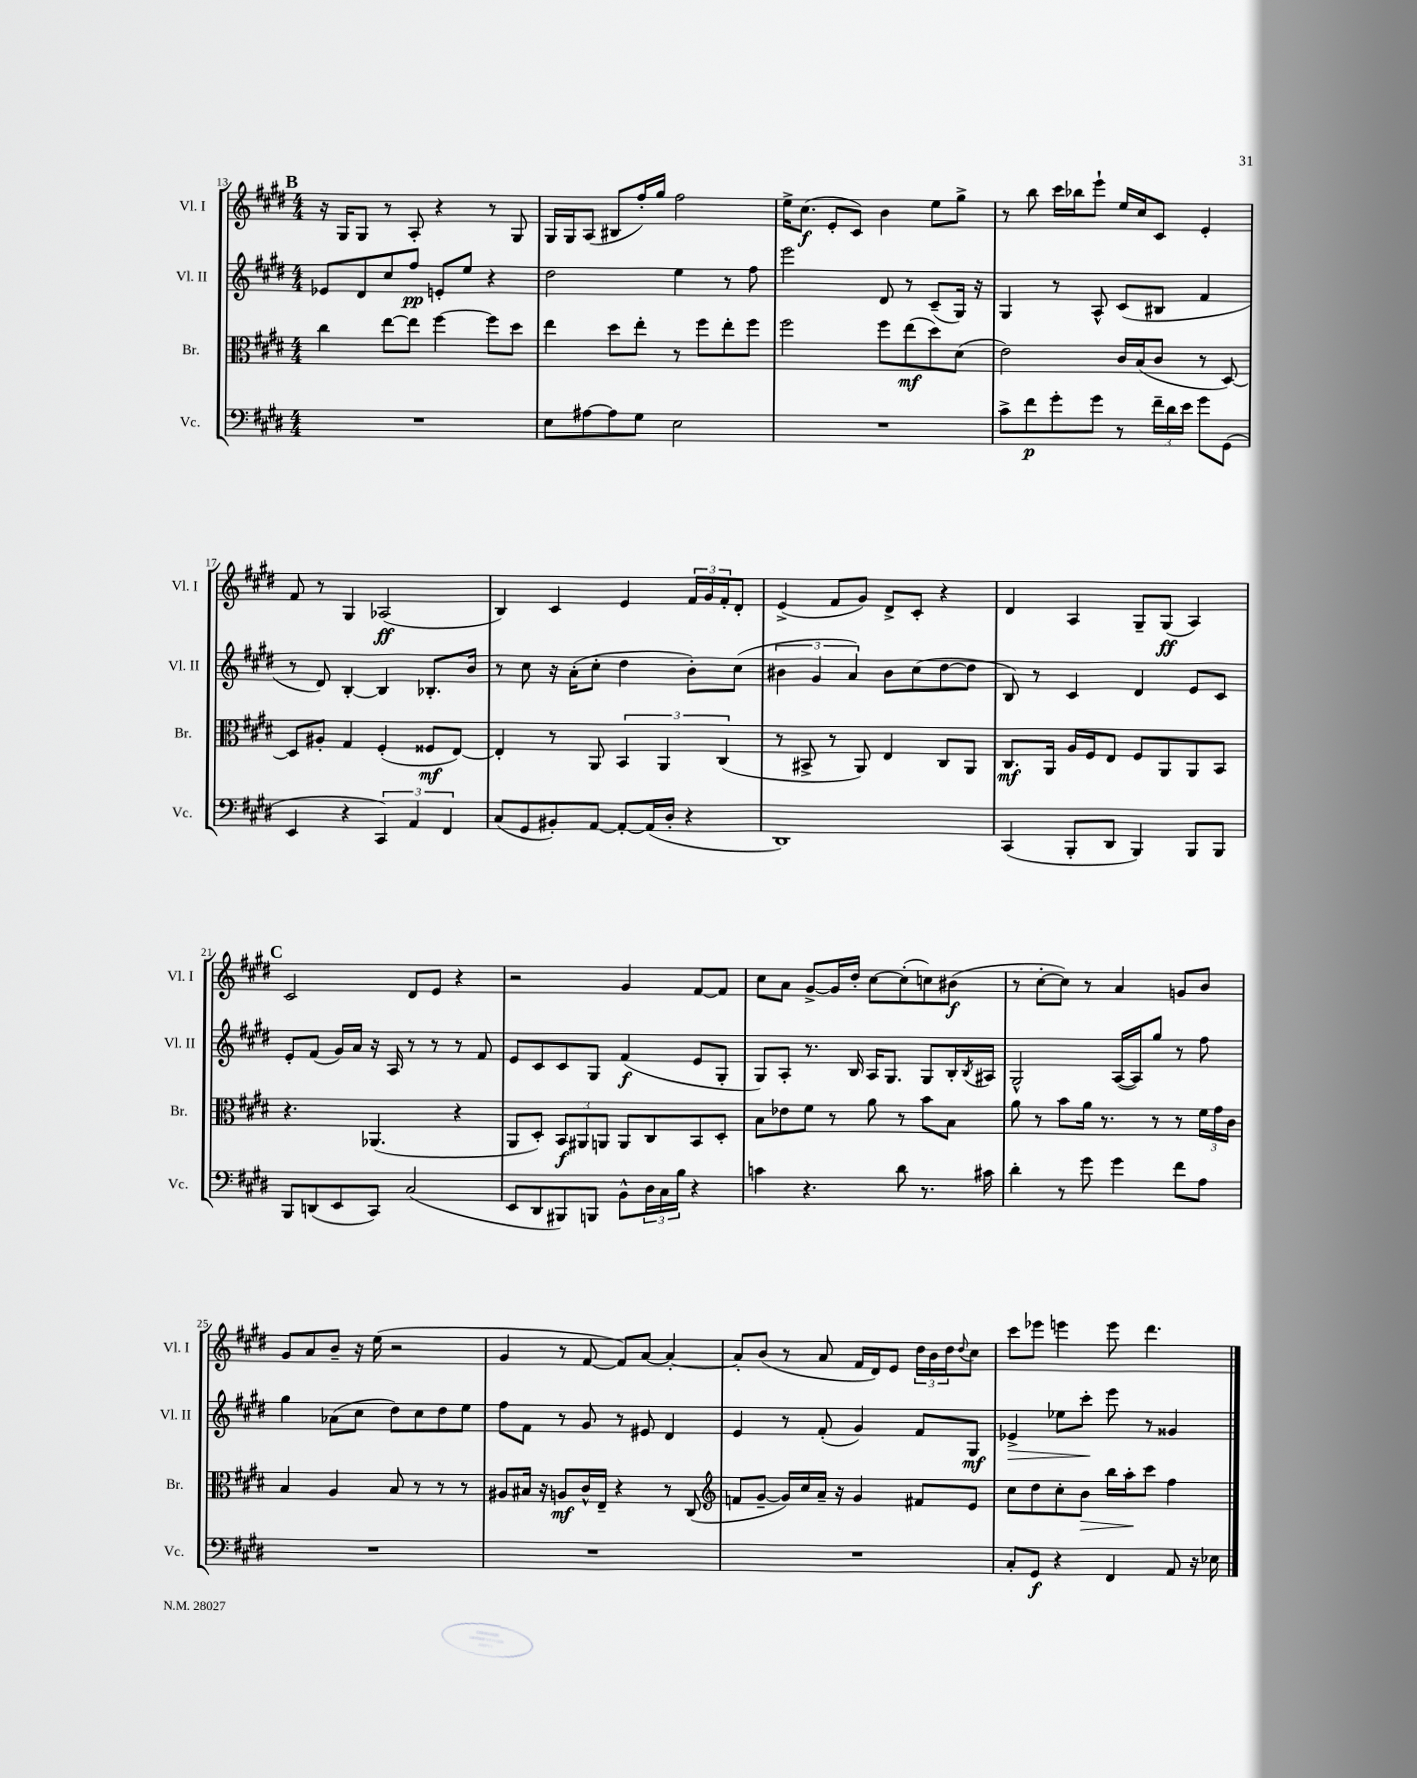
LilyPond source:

<<
\new StaffGroup <<
\new Staff = "s0" \with { instrumentName = "Vl. I" shortInstrumentName = "Vl. I" } {
    \clef treble \key e \major \numericTimeSignature \time 4/4
    \mark \markup { \bold "B" } r16 gis16 gis8 r8 a8-. r4 r8 gis8 |
    gis16 gis16 a8( bis8 fis''16-.) gis''16 fis''2 |
    e''16-> cis''8.\f( e'8-. cis'8) b'4 e''8 gis''8-> |
    r8 b''8 cis'''16 bes''16 e'''8-! e''16 cis''16 cis'8 e'4-. |
    fis'8 r8 gis4 aes2\ff( |
    b4) cis'4 e'4 \tuplet 3/2 { fis'16 gis'16 fis'16-. } dis'8-. |
    e'4->( fis'8 gis'8) dis'8-> cis'8-. r4 |
    dis'4 a4 gis8-- gis8\ff( a4) |
    \mark \markup { \bold "C" } cis'2 dis'8 e'8 r4 |
    r2 gis'4 fis'8~ fis'8 |
    cis''8 a'8 gis'8~-> gis'16 dis''16-. cis''8~ cis''8-.( c''8) bis'8\f( |
    r8 cis''8~-. cis''8) r8 a'4 g'8 b'8 |
    gis'8 a'8 b'8-- r16 e''16( r2 |
    gis'4 r8 fis'8~ fis'8) a'8~ a'4~-. |
    a'8-. b'8( r8 a'8 fis'16 dis'16) e'8 \tuplet 3/2 { dis''16 b'16 dis''16 } \appoggiatura { dis''8 } cis''8 |
    cis'''8 ees'''8 e'''4 e'''8 dis'''4. \bar "|." |
}
\new Staff = "s1" \with { instrumentName = "Vl. II" shortInstrumentName = "Vl. II" } {
    \clef treble \key e \major \numericTimeSignature \time 4/4
    \mark \markup { \bold "B" } ees'8 dis'8 cis''8 fis''8\pp e'8-. e''8 r4 |
    dis''2 e''4 r8 fis''8 |
    e'''2 dis'8 r8 cis'8--( gis16) r16 |
    gis4 r8 a8-^ cis'8( bis8 fis'4 |
    r8 dis'8) b4~-. b4 bes8.-. b'16 |
    r8 cis''8 r16 a'16-.( cis''8-. dis''4 b'8-.) cis''8( |
    \tuplet 3/2 { bis'4 gis'4 a'4) } bis'8 cis''8( dis''8~ dis''8 |
    b8) r8 cis'4 dis'4 e'8 cis'8 |
    \mark \markup { \bold "C" } e'8-. fis'8( gis'16) a'16 r16 a16 r8 r8 r8 fis'8 |
    e'8 cis'8 cis'8 gis8 fis'4\f( e'8 gis8-. |
    gis8) a8-. r8. b16 a16 gis8. gis8 b16-. \acciaccatura { b8 } ais16 |
    gis2-^ a16~( a16) gis''8 r8 fis''8 |
    gis''4 aes'8( cis''8 dis''8) cis''8 dis''8 e''8 |
    fis''8 fis'8 r8 gis'8 r8 eis'8 dis'4 |
    e'4 r8 fis'8-.( gis'4) fis'8 gis8\mf |
    ees'4->\> ees''8 cis'''8-.\! e'''8 r8 gisis'4 \bar "|." |
}
\new Staff = "s2" \with { instrumentName = "Br." shortInstrumentName = "Br." } {
    \clef alto \key e \major \numericTimeSignature \time 4/4
    \mark \markup { \bold "B" } cis''4 e''8~ e''8 fis''4~ fis''8 dis''8 |
    e''4 dis''8 e''8-. r8 fis''8 e''8-. fis''8 |
    fis''2 fis''8 e''8\mf( dis''8) dis'8( |
    e'2) cis'16 b16( cis'8 r8 dis8~) |
    dis8 ais8-. gis4 fis4-.( fisis8\mf e8~) |
    e4-. r8 a,8 \tuplet 3/2 { b,4 a,4 cis4( } |
    r8 bis,8-> r8 a,8) e4 cis8 a,8 |
    cis8.\mf a,16 a16 fis16 e8 fis8 a,8 a,8 b,8 |
    \mark \markup { \bold "C" } r4. aes,4.( r4 |
    a,8 dis8-.) \tuplet 3/2 { b,8\f ais,8 a,8 } a,8 cis8 b,8 dis8-. |
    b8 ees'8 fis'8 r8 a'8 r8 b'8 b8 |
    a'8 r8 b'8 a'16 r8. r8 r8 \tuplet 3/2 { fis'16 gis'16 cis'16 } |
    b4 a4 b8 r8 r8 r8 |
    ais8 bis16 r16 a8\mf cis'16-^ e16-- r4 r8 cis8( |
    \clef treble f'8 gis'8~-- gis'16) cis''16 a'16-- r16 gis'4 fis'8 e'8 |
    cis''8 dis''8 cis''8-. b'8\> b''16 a''16-.\! cis'''8 fis''4 \bar "|." |
}
\new Staff = "s3" \with { instrumentName = "Vc." shortInstrumentName = "Vc." } {
    \clef bass \key e \major \numericTimeSignature \time 4/4
    \mark \markup { \bold "B" } R1 |
    e8 ais8~ ais8 gis8 e2 |
    R1 |
    cis'8-> fis'8\p gis'8-. gis'8 r8 \tuplet 3/2 { fis'16-- dis'16 e'16 } gis'8 gis,8( |
    e,4 r4 \tuplet 3/2 { cis,4) a,4 fis,4 } |
    cis8( gis,8 bis,8-.) a,8~ a,8~-. a,16( dis16-. r4 |
    dis,1) |
    cis,4( b,,8-. dis,8 b,,4) b,,8 b,,8 |
    \mark \markup { \bold "C" } b,,8 d,8( e,8 cis,8) cis2( |
    e,8 dis,8 bis,,8) b,,8 b,8-^ \tuplet 3/2 { dis16 cis16 b16 } r4 |
    c'4 r4. dis'8 r8. cis'16 |
    dis'4-. r8 gis'8 gis'4 fis'8 a8 |
    R1 |
    R1 |
    R1 |
    cis8-. gis,8\f r4 fis,4 a,8 r16 ees16 \bar "|." |
}
>>
>>
\layout { \context { \Score currentBarNumber = #13 } }
